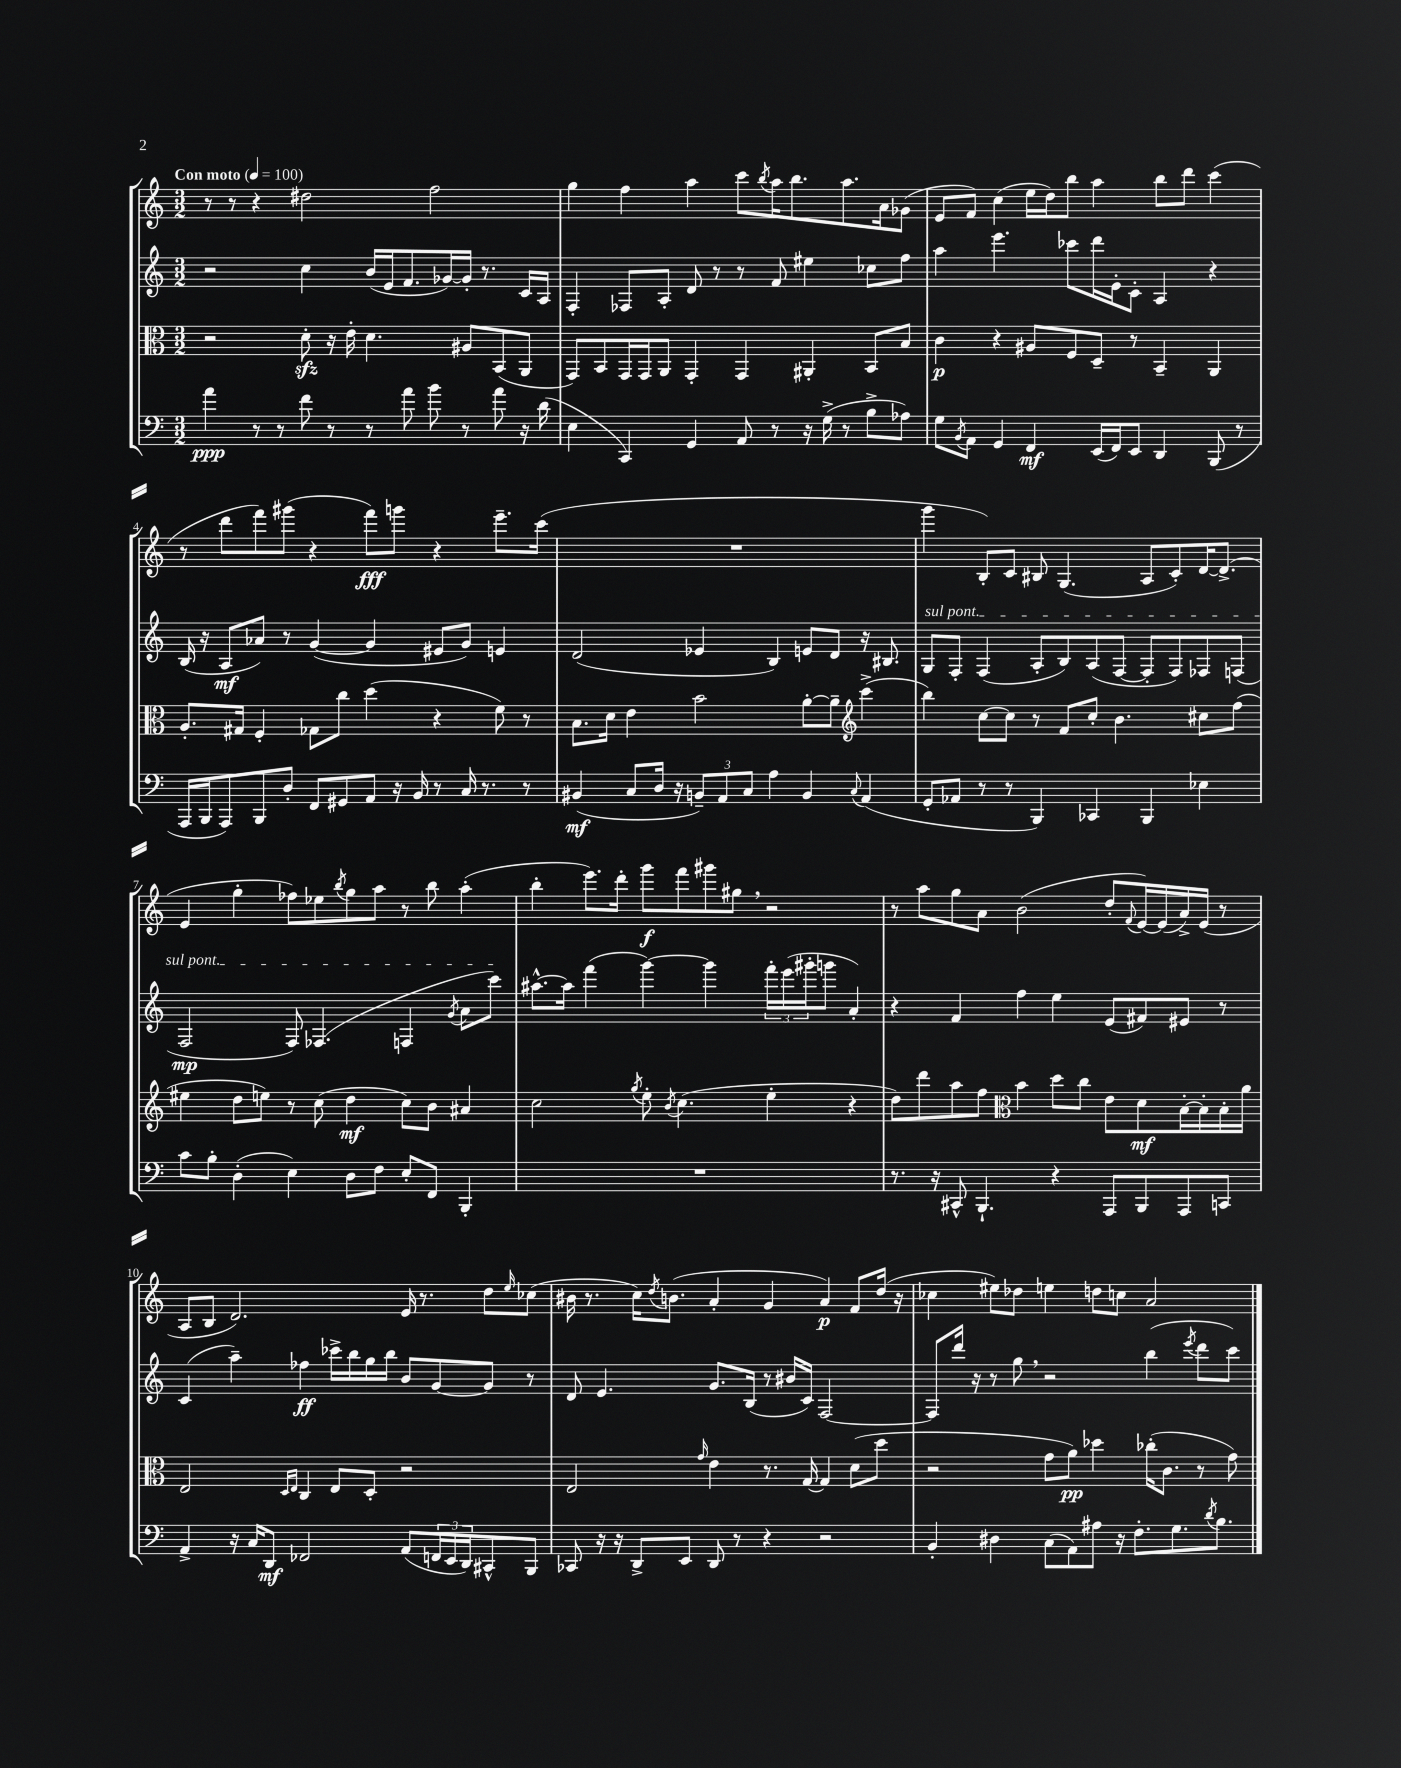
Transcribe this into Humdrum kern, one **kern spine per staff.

**kern	**dynam	**kern	**dynam	**kern	**dynam	**kern	**dynam
*part4	*part4	*part3	*part3	*part2	*part2	*part1	*part1
*staff4	*staff4	*staff3	*staff3	*staff2	*staff2	*staff1	*staff1
*clefF4	*	*clefC3	*	*clefG2	*	*clefG2	*
*k[]	*	*k[]	*	*k[]	*	*k[]	*
*M3/2	*	*M3/2	*	*M3/2	*	*M3/2	*
*MM100	*	*MM100	*	*MM100	*	*MM100	*
=1	=1	=1	=1	=1	=1	=1	=1
!	!	!	!	!	!	!LO:TX:a:B:t=Con moto	!
4a\	ppp	2r	.	2r	.	8r	.
.	.	.	.	.	.	8r	.
8r	.	.	.	.	.	4r	.
8r	.	.	.	.	.	.	.
8f\	.	8dzz'\	.	4cc\	.	2dd#X\	.
8r	.	16r	.	.	.	.	.
.	.	16e'\	.	.	.	.	.
8r	.	4.d\	.	(16b/LL	.	.	.
.	.	.	.	16e/J	.	.	.
8a\	.	.	.	8.f/	.	.	.
8b\	.	.	.	.	.	2ff\	.
.	.	.	.	[16g-X/L)	.	.	.
8r	.	8A#X/L	.	16g-'/JJ]	.	.	.
.	.	.	.	8.r	.	.	.
8a\	.	(8BB/	.	.	.	.	.
16r	.	8AA/J	.	16c/LL	.	.	.
(16d\	.	.	.	16A/JJ	.	.	.
=2	=2	=2	=2	=2	=2	=2	=2
4E\	.	8GG/L)	.	4F'/	.	4gg\	.
.	.	8BB/	.	.	.	.	.
4CC/)	.	16GG/L	.	8F-X/L	.	4ff\	.
.	.	16GG/J	.	.	.	.	.
.	.	8AA/J	.	8A'/J	.	.	.
4GG/	.	4GG'/	.	8d/	.	4aa\	.
.	.	.	.	8r	.	.	.
8AA/	.	4GG/	.	8r	.	8ccc\L	.
.	.	.	.	.	.	8qbb/	.
8r	.	.	.	8f/	.	16aa\K	.
.	.	.	.	.	.	8.bb\	.
16r	.	4AA#X'/	.	4ee#X\	.	.	.
(16G^\	.	.	.	.	.	.	.
8r	.	.	.	.	.	8.aa\	.
8B^\L	.	8BB/L	.	8cc-X\L	.	.	.
.	.	.	.	.	.	16a\k	.
8A-X\J)	.	8B/J	.	8ff\J	.	(8g-X\J	.
=3	=3	=3	=3	=3	=3	=3	=3
8G\L	.	4c\	p	4aa\	.	8e/L	.
8qBB/	.	.	.	.	.	.	.
8AA\J	.	.	.	.	.	8f/J)	.
4GG/	.	4r	.	4.eee\	.	(4cc\	.
4FF/	mf	8A#X/L	.	.	.	16ee\LL	.
.	.	.	.	.	.	16dd\J)	.
.	.	8F/	.	8ccc-X\L	.	8bb\J	.
(16EE/LL	.	8D~/J	.	16ddd\L	.	4aa\	.
16FF/J)	.	.	.	16e'\J	.	.	.
8EE/J	.	8r	.	8c'\J	.	.	.
4DD/	.	4BB~/	.	4A/	.	8bb\L	.
.	.	.	.	.	.	8ddd\J	.
(8BBB/	.	4AA/	.	4r	.	(4ccc\	.
8r	.	.	.	.	.	.	.
!!LO:LB:g=z
=4	=4	=4	=4	=4	=4	=4	=4
16AAA/LL	.	8.A'/L	.	(16B/	.	8r	.
16BBB/J	.	.	.	16r	.	.	.
8AAA/)	.	.	.	8A/L	mf	8ddd\L	.
.	.	16G#X/Jk	.	.	.	.	.
8BBB/	.	4F'/	.	8a-X/J)	.	8fff\)	.
8D'/J	.	.	.	8r	.	(8ggg#X\J	.
8FF/L	.	8G-X\L	.	([4g/	.	4r	.
8GG#X/	.	8cc\J	.	.	.	.	.
8AA/J	.	(4dd\	.	4g/]	.	8fff\L)	fff
16r	.	.	.	.	.	8gggn\J	.
16BB/	.	.	.	.	.	.	.
8r	.	4r	.	8e#X/L	.	4r	.
16C/	.	.	.	8g/J)	.	.	.
8.r	.	.	.	.	.	.	.
.	.	8f\)	.	4en/	.	8.eee~\L	.
8r	.	8r	.	.	.	.	.
.	.	.	.	.	.	(16ccc\Jk	.
=5	=5	=5	=5	=5	=5	=5	=5
(4BB#X/	mf	8.B\L	.	(2d/	.	1.r	.
.	.	16d\Jk	.	.	.	.	.
8C/L	.	4e\	.	.	.	.	.
16D/Jk	.	.	.	.	.	.	.
16r	.	.	.	.	.	.	.
12BBn~/L)	.	2b\	.	4e-X/	.	.	.
12AA/	.	.	.	.	.	.	.
12C/J	.	.	.	.	.	.	.
4A\	.	.	.	4B/)	.	.	.
4BB/	.	[8a'\L	.	8en/L	.	.	.
.	.	8a~\J]	.	8d/J	.	.	.
8qqC/	.	.	.	.	.	.	.
*	*	*clefG2	*	*	*	*	*
(4AA/	.	(4ccc^\	.	16r	.	.	.
.	.	.	.	8.B#X/	.	.	.
=6	=6	=6	=6	=6	=6	=6	=6
!	!	!	!	!LO:TX:a:i:t=sul pont.	!	!	!
8GG'/L	.	4bb\)	.	8G/L	.	4ggg\	.
8AA-X/J	.	.	.	8F'/J	.	.	.
8r	.	[8cc\L	.	(4F/	.	8B'/L)	.
8r	.	8cc\J]	.	.	.	8c/J	.
4BBB/)	.	8r	.	8A'/L	.	8B#X/	.
.	.	8f/L	.	8B/)	.	(4.G/	.
4CC-X/	.	8cc'/J	.	(8A/	.	.	.
.	.	4.b\	.	[8F/J	.	.	.
4BBB/	.	.	.	8F'/L]	.	8A/L	.
.	.	.	.	8F/)	.	8c'/)	.
4E-X\	.	8cc#X\L	.	8F-X/	.	[16d/K	.
.	.	.	.	.	.	(8.d^/J]	.
.	.	(8ff\J	.	(8Fn/J	.	.	.
!!LO:LB:g=z
=7	=7	=7	=7	=7	=7	=7	=7
8c\L	.	4ee#X\	.	2F/	mp	4e/	.
8B'\J	.	.	.	.	.	.	.
(4D'\	.	8dd\L	.	.	.	4gg'\	.
.	.	8een\J)	.	.	.	.	.
4E\)	.	8r	.	8F/)	.	8ff-X\L)	.
.	.	(8cc\	.	(4.F-X/	.	8ee-X\	.
.	.	.	.	.	.	8qbb/	.
8D\L	.	4dd\	mf	.	.	8gg\	.
8F\J	.	.	.	.	.	8aa\J	.
8E'/L	.	8cc\L)	.	4Fn/	.	8r	.
8FF/J	.	8b\J	.	.	.	8bb\	.
.	.	.	.	8qg/	.	.	.
4BBB'/	.	4a#X/	.	8a\L	.	(4aa'\	.
.	.	.	.	8ccc\J)	.	.	.
=8	=8	=8	=8	=8	=8	=8	=8
1.r	.	2cc\	.	[8.aa#X^^\L	.	4bb'\	.
.	.	.	.	16aa#\Jk]	.	.	.
.	.	.	.	(4fff\	.	8.eee\L)	.
.	.	.	.	.	.	16ddd'\Jk	.
.	.	8qgg/	.	.	.	.	.
.	.	8ee'\	.	[4ggg\)	.	8ggg\L	f
.	.	8qb/	.	.	.	.	.
.	.	(4.cc\	.	.	.	8fff\	.
.	.	.	.	4ggg\]	.	8ggg#X\	.
.	.	.	.	.	.	8gg#X,\J	.
.	.	4ee'\	.	24fff'\LL	.	2r	.
.	.	.	.	(24eee\	.	.	.
.	.	.	.	24ggg#X'\J	.	.	.
.	.	.	.	8gggn\J	.	.	.
.	.	4r	.	4a'/)	.	.	.
=9	=9	=9	=9	=9	=9	=9	=9
8.r	.	8dd\L)	.	4r	.	8r	.
.	.	8ddd\	.	.	.	8aa\L	.
16r	.	.	.	.	.	.	.
8CC#X^^/	.	8aa\	.	4f/	.	8gg\	.
4.BBB`/	.	8ff\J	.	.	.	8a\J	.
*	*	*clefC3	*	*	*	*	*
.	.	4b\	.	4ff\	.	(2b\	.
4r	.	8dd\L	.	4ee\	.	.	.
.	.	8cc\J	.	.	.	.	.
8AAA/L	.	8e\L	.	(8e/L	.	8dd'/L	.
.	.	.	.	.	.	8qqf/	.
8BBB/	.	8d\	mf	8f#X/)	.	[16e/L)	.
.	.	.	.	.	.	(16e/]	.
8AAA/	.	[16B'\L	.	8e#X/J	.	16a^/)	.
.	.	16B'\]	.	.	.	(16e/JJ	.
8CCn/J	.	16B'\	.	8r	.	8r	.
.	.	16a\JJ	.	.	.	.	.
!!LO:LB:g=z
=10	=10	=10	=10	=10	=10	=10	=10
4AA^/	.	2E/	.	(4c/	.	8A/L	.
.	.	.	.	.	.	8B/J	.
16r	.	.	.	4aa~\)	.	2.d/)	.
16C/KL	.	.	.	.	.	.	.
8DD/J	mf	.	.	.	.	.	.
.	.	16qqD/LL	.	.	.	.	.
.	.	16qqE/JJ	.	.	.	.	.
2FF-X/	.	4C/	.	4ff-X\	ff	.	.
.	.	8E/L	.	16ccc-X^\LL	.	.	.
.	.	.	.	16bb\	.	.	.
.	.	8D'/J	.	16gg\	.	.	.
.	.	.	.	16bb\JJ	.	.	.
(8AA/L	.	2r	.	8b/L	.	16e/	.
.	.	.	.	.	.	8.r	.
24FFn/L	.	.	.	[8g/	.	.	.
24EE/	.	.	.	.	.	.	.
24DD/J)	.	.	.	.	.	.	.
8CC#X^^/	.	.	.	8g/J]	.	8dd\L	.
.	.	.	.	.	.	16qqee/	.
8BBB/J	.	.	.	8r	.	(8cc-X\J	.
=11	=11	=11	=11	=11	=11	=11	=11
8CC-X/	.	2E/	.	8d/	.	16b#X\	.
.	.	.	.	.	.	8.r	.
16r	.	.	.	4.e/	.	.	.
16r	.	.	.	.	.	.	.
8DD^/L	.	.	.	.	.	16cc\KL)	.
.	.	.	.	.	.	8qdd/	.
.	.	.	.	.	.	(8.bn\J	.
8EE/J	.	.	.	.	.	.	.
.	.	16qqg/	.	.	.	.	.
8DD/	.	4e\	.	8.g/L	.	4a'/	.
8r	.	.	.	.	.	.	.
.	.	.	.	(16B/Jk	.	.	.
4r	.	8.r	.	8r	.	4g/	.
.	.	.	.	16b#X/LL	.	.	.
.	.	[16G/	.	16c/JJ)	.	.	.
2r	.	4G/]	.	[2F/	.	4a/)	p
.	.	(8d\L	.	.	.	8f/L	.
.	.	8dd\J	.	.	.	(16dd/Jk	.
.	.	.	.	.	.	16r	.
=12	=12	=12	=12	=12	=12	=12	=12
4BB'/	.	2r	.	8F/L]	.	4cc-X\	.
.	.	.	.	16ddd/Jk	.	.	.
.	.	.	.	16r	.	.	.
4D#X\	.	.	.	8r	.	8ee#X\L)	.
.	.	.	.	8gg,\	.	8dd-X\J	.
(8C\L	.	8g\L	.	2r	.	4een\	.
8AA\)	.	8a\J)	pp	.	.	.	.
8A#X\J	.	4dd-X\	.	.	.	8ddn\L	.
16r	.	.	.	.	.	8ccn\J	.
8.F'\L	.	.	.	.	.	.	.
.	.	(16cc-X'\KL	.	(4bb\	.	2a/	.
.	.	8.c\J	.	.	.	.	.
8.G\	.	.	.	.	.	.	.
.	.	.	.	8qeee/	.	.	.
.	.	8r	.	8ddd\L	.	.	.
8qd/	.	.	.	.	.	.	.
8.B\J	.	.	.	.	.	.	.
.	.	8g\)	.	8ccc\J)	.	.	.
==	==	==	==	==	==	==	==
*-	*-	*-	*-	*-	*-	*-	*-
